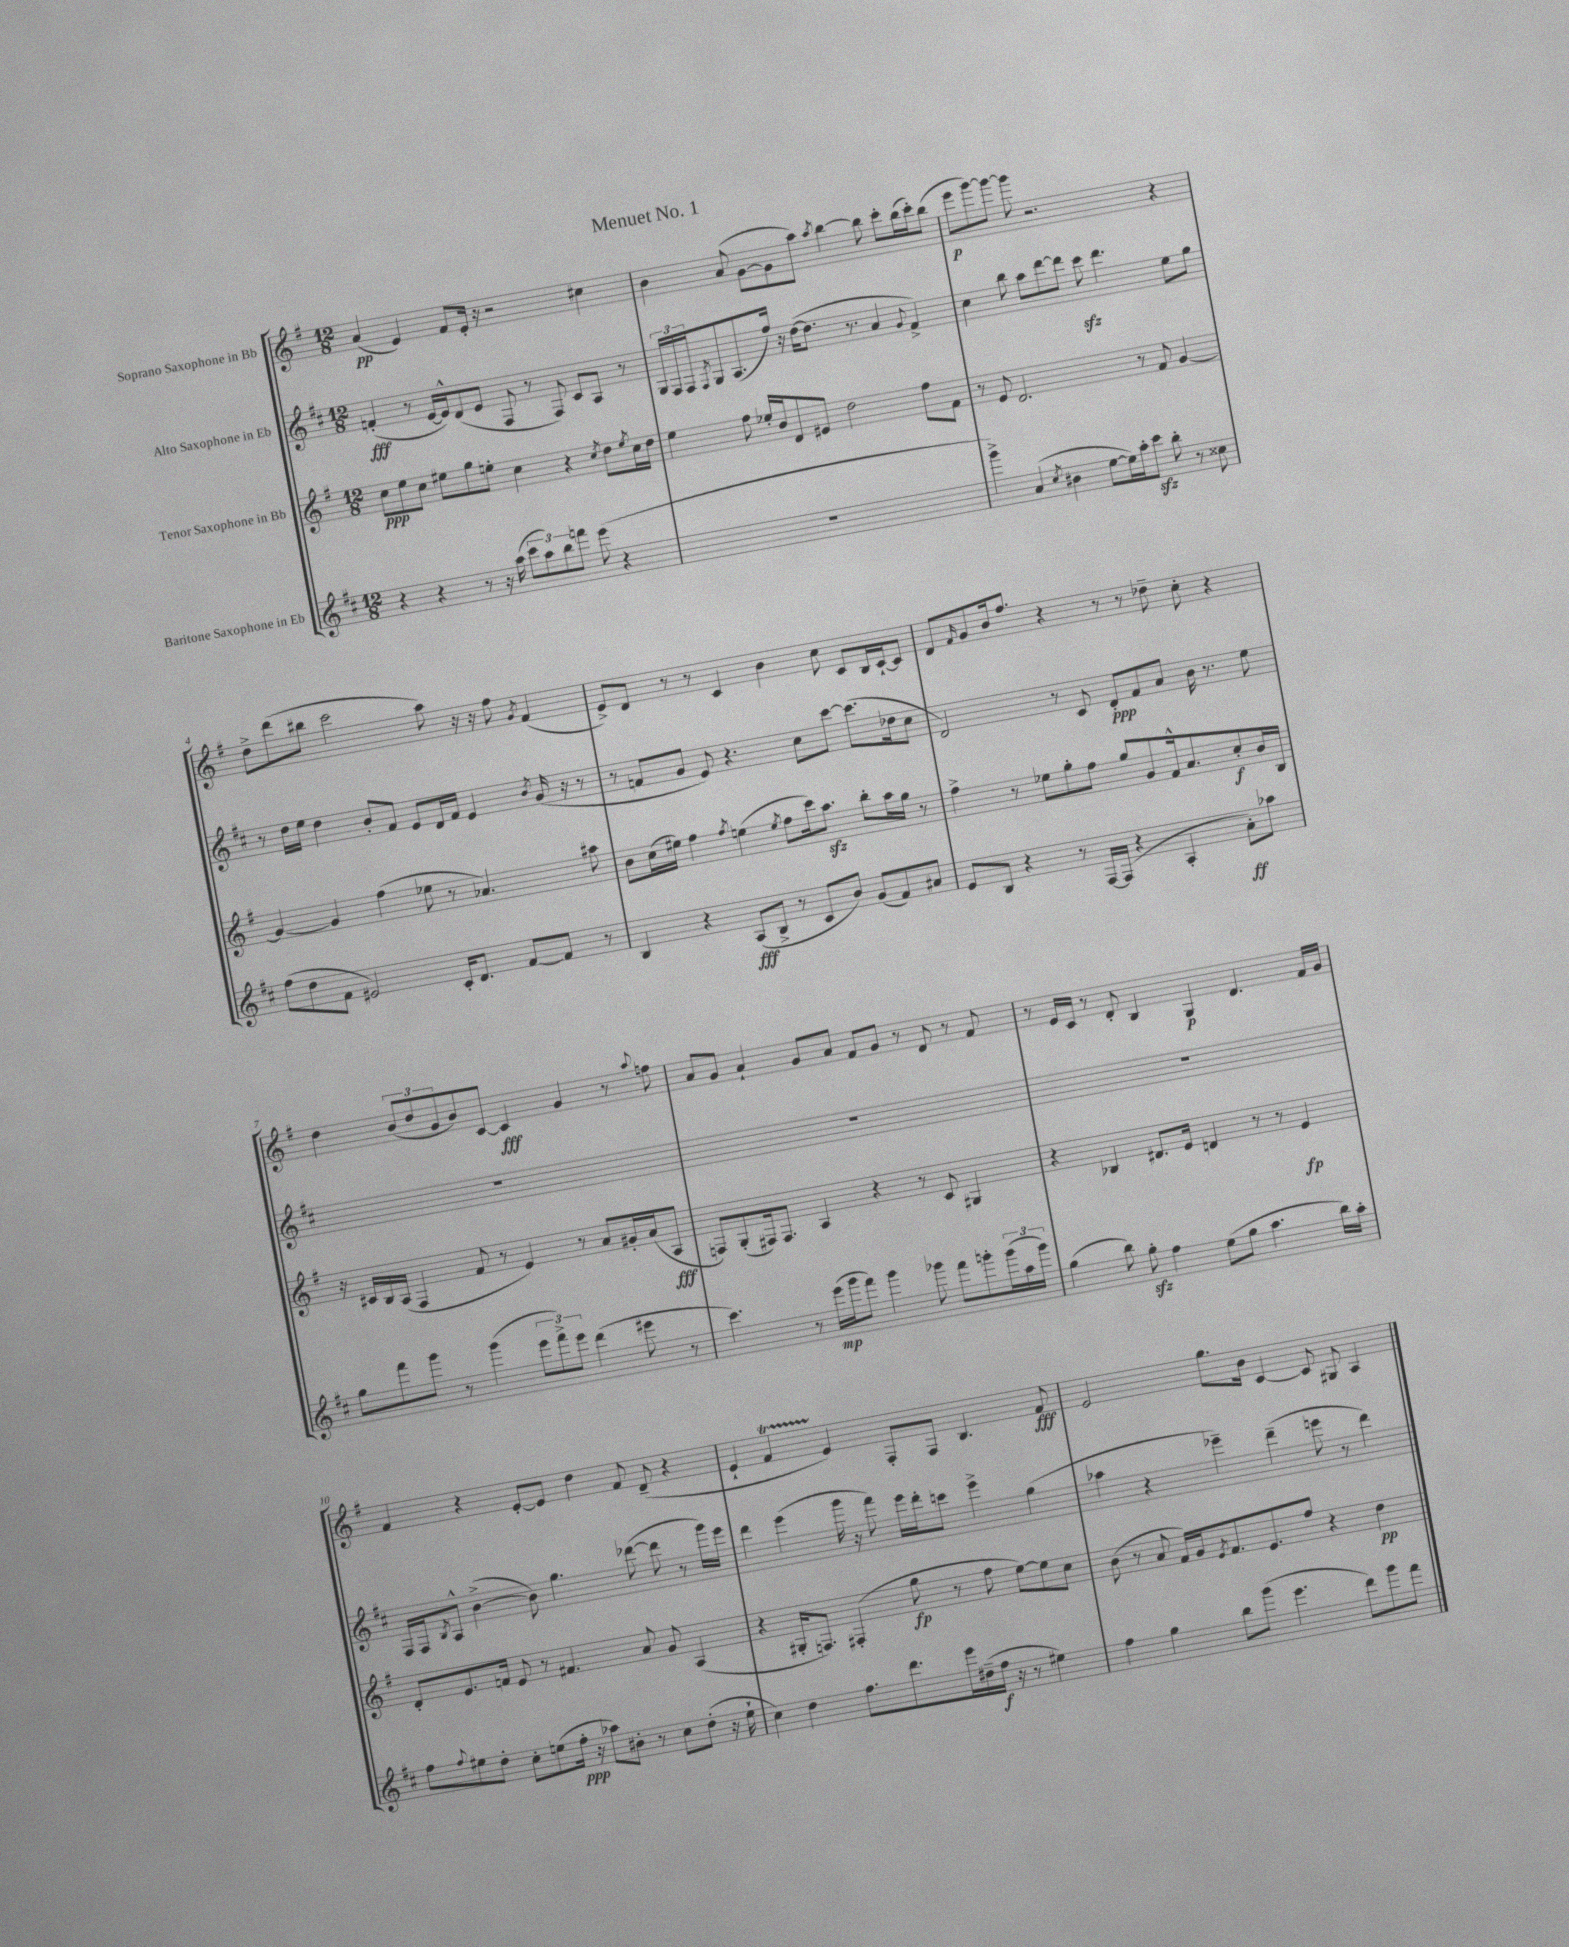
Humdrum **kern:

**kern	**dynam	**kern	**dynam	**kern	**dynam	**kern	**dynam
*part4	*part4	*part3	*part3	*part2	*part2	*part1	*part1
*staff4	*staff4	*staff3	*staff3	*staff2	*staff2	*staff1	*staff1
*I"Baritone Saxophone in Eb	*	*I"Tenor Saxophone in Bb	*	*I"Alto Saxophone in Eb	*	*I"Soprano Saxophone in Bb	*
*clefG2	*	*clefG2	*	*clefG2	*	*clefG2	*
*k[f#c#]	*	*k[f#]	*	*k[f#c#]	*	*k[f#]	*
*M12/8	*	*M12/8	*	*M12/8	*	*M12/8	*
=1	=1	=1	=1	=1	=1	=1	=1
4r	.	8cc\L	ppp	(4fn'/	fff	(4a/	pp
.	.	8ee\	.	.	.	.	.
4r	.	8cc\J	.	8r	.	4e/)	.
.	.	8ee#X\L	.	[16e/LL	.	.	.
.	.	.	.	16e^^/J])	.	.	.
8r	.	8gg\	.	(8d/	.	8f#/L	.
16r	.	8een'\J	.	8e/J	.	16e'/Jk	.
(16aa\	.	.	.	.	.	16r	.
12ccc#\L	.	4cc\	.	8F#/	.	2r	.
12aa\)	.	.	.	.	.	.	.
.	.	.	.	8r	.	.	.
12bb\	.	.	.	.	.	.	.
8fffn\J	.	4r	.	8F#/)	.	.	.
(8eee\	.	.	.	8c#/L	.	.	.
.	.	8qcc/	.	.	.	.	.
4r	.	8dd\L	.	8A/J	.	4cc#X\	.
.	.	8qee/	.	.	.	.	.
.	.	16cc\L	.	8r	.	.	.
.	.	16dd\JJ	.	.	.	.	.
=2	=2	=2	=2	=2	=2	=2	=2
1.r	.	4ee\	.	24G/LL	.	4b\	.
.	.	.	.	24F#/	.	.	.
.	.	.	.	24F#/J	.	.	.
.	.	.	.	8qF#/	.	.	.
.	.	.	.	8G/	.	.	.
.	.	8ff#\	.	(8.A/	.	(8a/	.
.	.	16ee-X'/LL	.	.	.	[8g\L	.
.	.	16b/J	.	16ff#/Jk)	.	.	.
.	.	8d/	.	16r	.	8g\]	.
.	.	.	.	([16dd\KL	.	.	.
.	.	8e#X/J	.	8.dd\J]	.	8aa\J)	.
.	.	.	.	.	.	8qaa/	.
.	.	2dd\	.	.	.	[4bb\	.
.	.	.	.	8.r	.	.	.
.	.	.	.	4a/	.	8bb\]	.
.	.	.	.	.	.	8ccc'\L	.
.	.	.	.	8qqg/	.	.	.
.	.	8ff#\L	.	4f#^/)	.	(16bb\L	.
.	.	.	.	.	.	16ccc'\J)	.
.	.	8f#\J	.	.	.	(8bb\J	.
=3	=3	=3	=3	=3	=3	=3	=3
4ggg^\)	.	8r	.	4cc#\	.	8eee\L	p
.	.	8e/	.	.	.	[8ggg\)	.
(4a/	.	2.d/	.	8bb\	.	8ggg\J_	.
.	.	.	.	8aa\L	.	8ggg\]	.
8qcc#/	.	.	.	.	.	.	.
4b#X\	.	.	.	[8ddd\	.	2.r	.
.	.	.	.	8ddd\J]	.	.	.
[8ee\L	.	.	.	8ccc#zz\	.	.	.
16ee\L])	.	.	.	4.ddd\	.	.	.
16aa'\J	.	.	.	.	.	.	.
8ccc#zz\J	.	8r	.	.	.	.	.
8bb'\	.	8f#/	.	.	.	.	.
8r	.	[4g/	.	8ee\L	.	4r	.
8cc##X\	.	.	.	8gg\J	.	.	.
!!LO:LB:g=z
=4	=4	=4	=4	=4	=4	=4	=4
(8ff#\L	.	4g/_	.	8r	.	8dd^\L	.
8dd\	.	.	.	16dd\LL	.	(8ddd\	.
.	.	.	.	16ee\JJ	.	.	.
8f#\J	.	4g/]	.	4dd\	.	8bb#X\J	.
2e#X/)	.	.	.	.	.	2ccc\	.
.	.	(4ff#\	.	8b'/L	.	.	.
.	.	.	.	8f#/J	.	.	.
.	.	8ee-X\	.	8e/L	.	.	.
16c#'/KL	.	8r	.	16d/L	.	8aa\)	.
8.d/J	.	.	.	16f#/JJ	.	.	.
.	.	4.a-X/)	.	4e/	.	16r	.
.	.	.	.	.	.	16r	.
[8f#/L	.	.	.	.	.	8ff#\	.
.	.	.	.	8qb/	.	8qg/	.
8f#/J]	.	.	.	(16g/	.	(4f#/	.
.	.	.	.	16r	.	.	.
8r	.	8aa#X\	.	8r	.	.	.
=5	=5	=5	=5	=5	=5	=5	=5
4B/	.	8b\L	.	8r	.	8e^/L)	.
.	.	(16cc\L	.	8fn/L	.	8d/J	.
.	.	16ee#X\JJ)	.	.	.	.	.
4r	.	4ff#\	.	8g/J	.	8r	.
.	.	.	.	8e/)	.	8r	.
.	.	8qff#/	.	.	.	.	.
(8A/L	fff	(4een\	.	4.r	.	4c/	.
8B^/J	.	.	.	.	.	.	.
.	.	8qee/	.	.	.	.	.
8r	.	8ff#\L	.	.	.	4b\	.
8c#/L	.	16ccc\k)	.	8cc#\L	.	.	.
.	.	8.aazz\J	.	.	.	.	.
8b/J)	.	.	.	[8ccc#\J	.	8cc\	.
(8g/L	.	8bb'\L	.	(8.ccc#\L]	.	8c/L	.
8f#/)	.	16aa\L	.	.	.	16B/L	.
.	.	16gg\JJ	.	16dd-X\k	.	[16c`/J	.
8a#X/J	.	8r	.	8cc#\J	.	8c/J]	.
=6	=6	=6	=6	=6	=6	=6	=6
8e/L	.	4ff#^\	.	2d/)	.	8d/L	.
.	.	.	.	.	.	16qqf#/	.
8B/J	.	.	.	.	.	8g/	.
4r	.	8r	.	.	.	16b/k	.
.	.	.	.	.	.	8.ff#/J	.
.	.	8ee-X\L	.	.	.	.	.
8r	.	8gg'\	.	8r	.	4r	.
[16F#/LL	.	8ff#\J	.	8c#/	.	.	.
(16F#/JJ]	.	.	.	.	.	.	.
4r	.	8gg/L	.	8d'/L	ppp	8r	.
.	.	8g/	.	8f#/	.	8r	.
4A'/	.	16f#^^/k	.	8a/J	.	8dd-X~\	.
.	.	8.a/	.	.	.	.	.
.	.	.	.	16b\	.	8cc'\	.
.	.	.	.	8.r	.	.	.
8a'\L)	ff	8cc'/	f	.	.	4r	.
8aa-X\J	.	16b/L	.	8ee\	.	.	.
.	.	16B/JJ	.	.	.	.	.
!!LO:LB:g=z
=7	=7	=7	=7	=7	=7	=7	=7
8gg\L	.	16r	.	1.r	.	4dd\	.
.	.	16c#X/LL	.	.	.	.	.
8fff#\	.	16B/	.	.	.	.	.
.	.	(16A/JJ	.	.	.	.	.
8ggg\J	.	4F#/	.	.	.	(12b/L	.
.	.	.	.	.	.	12dd/	.
8r	.	.	.	.	.	.	.
.	.	.	.	.	.	12g/	.
(4ggg\	.	8f#/	.	.	.	8b/)	.
.	.	8r	.	.	.	[8c/J	.
12eee\L	.	4e/)	.	.	.	4c/]	fff
12fff#^\)	.	.	.	.	.	.	.
12eee\J	.	.	.	.	.	.	.
(4ddd\	.	8r	.	.	.	4g/	.
.	.	8a/L	.	.	.	.	.
8eee#X\	.	16g#X'/L	.	.	.	8r	.
.	.	(16a/J	.	.	.	.	.
.	.	.	.	.	.	8qqaa/	.
8r	.	8A/J	fff	.	.	8ffn\	.
=8	=8	=8	=8	=8	=8	=8	=8
4.ccc#\)	.	8Fn/L)	.	1.r	.	8a/L	.
.	.	(8G'/	.	.	.	8g/J	.
.	.	16F#X/k)	.	.	.	4a`/	.
.	.	8.F#/J	.	.	.	.	.
8r	.	.	.	.	.	.	.
(16eee\LL	mp	4A/	.	.	.	8g/L	.
16ggg\J	.	.	.	.	.	.	.
8fff#\J)	.	.	.	.	.	8a/J	.
4ggg\	.	4r	.	.	.	8f#/L	.
.	.	.	.	.	.	8g/J	.
8ggg-X\	.	8r	.	.	.	8r	.
8fff#\L	.	8c/	.	.	.	8d/	.
8gggn'\	.	4G#X/	.	.	.	8r	.
(24ggg\L	.	.	.	.	.	8f#/	.
24aa\	.	.	.	.	.	.	.
24ggg\JJ)	.	.	.	.	.	.	.
=9	=9	=9	=9	=9	=9	=9	=9
(4gg\	.	4r	.	1.r	.	8r	.
.	.	.	.	.	.	16e/LL	.
.	.	.	.	.	.	16c/JJ	.
8bb\)	.	4B-X/	.	.	.	8r	.
8ggzz'\	.	.	.	.	.	8d'/	.
4ff#\	.	8.d#X/L	.	.	.	4B/	.
.	.	16e/Jk	.	.	.	.	.
(8ee\L	.	4dn/	.	.	.	4G/	p
8gg\J	.	.	.	.	.	.	.
4.aa\	.	8r	.	.	.	4.d/	.
.	.	8r	.	.	.	.	.
.	.	4e/	fp	.	.	.	.
16bb\LL)	.	.	.	.	.	16f#/LL	.
16aa'\JJ	.	.	.	.	.	16g/JJ	.
!!LO:LB:g=z
=10	=10	=10	=10	=10	=10	=10	=10
8ff#\L	.	8d'/L	.	16F#/LL	.	4f#/	.
.	.	.	.	16F#/J	.	.	.
8qqff#/	.	.	.	8qB/	.	.	.
8ee#X\	.	8.e/	.	8A^^/J	.	.	.
8dd'\J	.	.	.	([4b^\	.	4r	.
.	.	16fn/Jk	.	.	.	.	.
8cc#'\L	.	8e/	.	.	.	.	.
(8een\	.	8r	.	8b\])	.	[8e'/L	.
16ff#'\Jk	ppp	4.f#X/	.	4.gg\	.	8e/J]	.
16r	.	.	.	.	.	.	.
8aa-X\L)	.	.	.	.	.	4dd\	.
8b#X'\J	.	.	.	.	.	.	.
8r	.	8a/	.	([8ddd-X\	.	8f#/	.
8cc#\L	.	8g/	.	8ddd-\]	.	(8d~/	.
(8dd'\J	.	(4A/	.	8r	.	4r	.
16r	.	.	.	16ggg\LL)	.	.	.
16ee`\	.	.	.	16eee\JJ	.	.	.
=11	=11	=11	=11	=11	=11	=11	=11
4cc#\)	.	4r	.	4ddd\	.	4e`/	.
4dd\	.	16G#X'/KL	.	(4eee\	.	4f#t/	.
.	.	8.Fn/J)	.	.	.	.	.
8.ff#\L	.	(4F#X'/	.	16ggg\	.	4e/)	.
.	.	.	.	16r	.	.	.
.	.	.	.	8fff#\)	.	.	.
8.ddd\	.	.	.	.	.	.	.
.	.	8gg\	fp	16eee\LL	.	8F#'/L	.
.	.	.	.	16ddd'\J	.	.	.
16eee\L	.	8r	.	8cccn\J	.	8F#/J	.
(16dd#X~\	.	.	.	.	.	.	.
16ff#\JJ	f	8ff#\	.	4eee^\	.	4.B/	.
16r	.	.	.	.	.	.	.
8r	.	[8ee\L)	.	.	.	.	.
4ee#X\)	.	8ee\]	.	(4gg\	.	.	.
.	.	8cc\J	.	.	.	8f#/	fff
=12	=12	=12	=12	=12	=12	=12	=12
4ff#\	.	(8b\	.	4aa-X\	.	2e/	.
.	.	8r	.	.	.	.	.
4gg\	.	8a/	.	4r	.	.	.
.	.	16f#/LL)	.	.	.	.	.
.	.	16g/J	.	.	.	.	.
.	.	8qe/	.	.	.	.	.
8bb\L	.	8.f#/	.	4eee-X~\)	.	8.gg\L	.
(8ggg\J	.	.	.	.	.	.	.
.	.	8.e/	.	.	.	16b\Jk	.
4.eee\	.	.	.	(4ddd~\	.	[4c/	.
.	.	8ff#/J	.	.	.	.	.
.	.	4r	.	8eeen\	.	8c/]	.
8ddd\L)	.	.	.	8r	.	8G#X/	.
8ggg\	.	4dd\	pp	4ddd\)	.	4A/	.
8fff#\J	.	.	.	.	.	.	.
==	==	==	==	==	==	==	==
*-	*-	*-	*-	*-	*-	*-	*-
